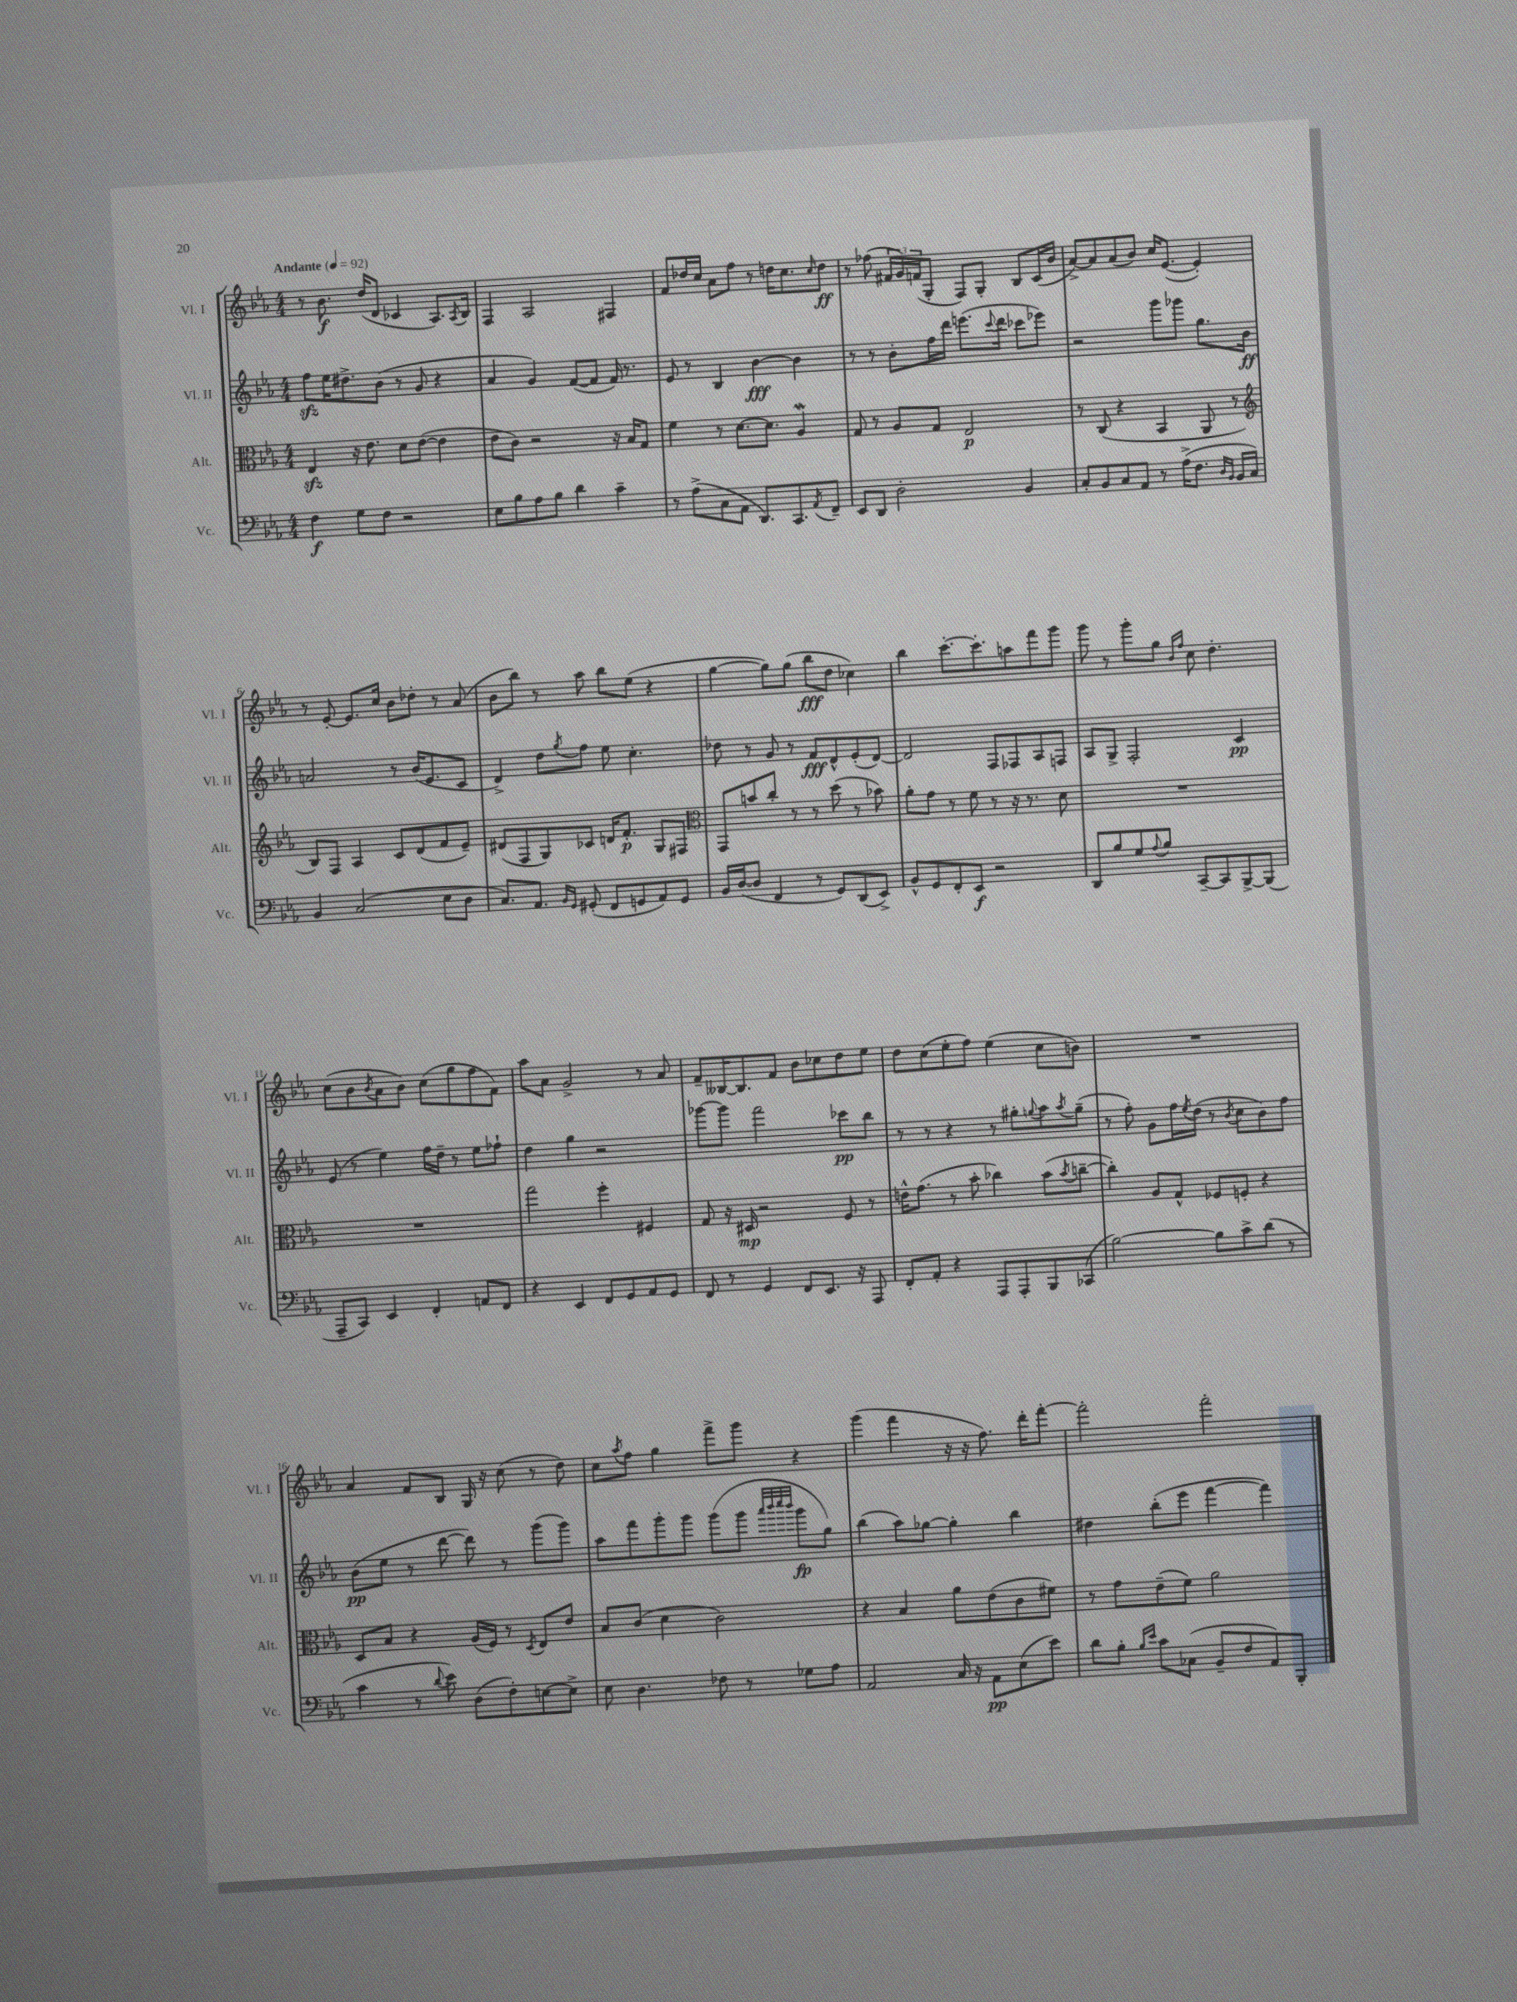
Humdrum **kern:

**kern	**kern	**kern	**kern
*staff4	*staff3	*staff2	*staff1
*clefF4	*clefC3	*clefG2	*clefG2
*k[b-e-a-]	*k[b-e-a-]	*k[b-e-a-]	*k[b-e-a-]
*M4/4	*M4/4	*M4/4	*M4/4
*MM92	*MM92	*MM92	*MM92
4F	4E-	8ff	8r
.	.	16ee-	8.b-
.	.	8.dd#^	.
8G	16r	.	.
.	8.e-	.	(16dd
8F	.	(8b-	8d
2r	8d	8r	4c-
.	([8e-	8g	.
.	4e-]	4r	8.A-)
.	.	.	8qA-
.	.	.	16B-
=	=	=	=
8E-	8e-	4a-	4F
8B-	8c)	.	.
8A-	2r	4g)	2A-
8B-	.	.	.
4d	.	([8f	.
.	.	8f]	.
4c~	16r	16f)	4F#
.	16B-	8.r	.
.	8G	.	.
=	=	=	=
8r	4f	8e-	8f
(8A-^	.	8r	16dd-
.	.	.	16cc
8C	8r	4B-	8a-
8AA-	[8.d	.	8ff
8.DD)	.	[4b-	8r
.	8.d]	.	.
.	.	.	16dd
8.CC	.	.	8.cc
.	4A-	4b-]	.
8qAA-	.	.	16qqcc
8FF~	.	.	8dd
=	=	=	=
8EE-	8G	8r	8r
8DD	8r	8r	(8ff-
2D'	8A-	8b-'	24f#
.	.	.	24g)
.	.	.	(24f
.	8G	16ff	8G'
.	.	16ddd	.
.	2E-	(8.eee	8F)
.	.	.	8G'
.	.	8qqccc	.
.	.	16ddd	.
4BB-	.	8ccc-	8B-
.	.	8eee-)	(16c
.	.	.	16b-
=	=	=	=
8C'	8r	2r	[8a-^)
8BB-	(8C	.	8a-]
8C	4r	.	(8a-
8AA-	.	.	8b-)
8r	4BB-	8ggg	16cc
.	.	.	([8.e-
(16A-^	.	8ggg-	.
8.F	.	.	.
.	8AA-	8.gg	4e-'])
16qqD	.	.	.
16qqBB-	.	.	.
16BB-	8r	.	.
16C)	.	16b-	.
=	=	=	=
*	*clefG2	*	*
4BB-	8B-)	2a	8r
.	8F	.	[8e-'
(2C	4A-	.	8.e-]
.	.	.	16cc
.	8c	8r	8b-
.	(8d	(16b-	8dd-'
.	.	8.e-	.
8E-	8f	.	8r
8D	8e-~)	8c	(8a-
=	=	=	=
8.C)	(8d#	4d^)	8b-
.	8F	.	8bb-)
8.AA-	.	.	.
.	8G)	8dd	8r
16qqBB-	.	.	.
16qqGG	.	8qgg	.
(8GG#'	8c-	8ff	8aa-
8FF	16d	8ee-	8bb-
.	8.f'	.	.
8GG	.	4.cc'	(8ee-
8AA-)	8G	.	4r
8GG	8F#	.	.
=	=	=	=
*	*clefC3	*	*
16BB-	8GG	8dd-	[4gg
([16D	.	.	.
8D]	8b	8r	.
4FF	8cc'	8g	8gg])
.	8r	8r	(8gg
8r	8r	8f	8bb-
8GG)	(8dd	8d^^	8dd
(8DD	8r	(8e-'	4cc-)
8EE-^)	8b-)	[8d)	.
=	=	=	=
8BB-^^	8a-'	2d]	4bb-
8GG	8g	.	.
8FF'	8r	.	[8.ccc'
8EE-	8f	.	.
.	.	.	8.ccc']
2r	8r	8F	.
.	16r	8F-	8aa
.	8.r	.	.
.	.	8A-	8fff
.	8d	8F	8ggg
=	=	=	=
8DD	1r	8A-	8ggg
8B-	.	8G^	8r
8G	.	2F'	8ggg'
8qqA-	.	.	.
8B-	.	.	8gg
.	.	.	16qqb-
.	.	.	16qqff
[8CC~	.	.	8cc
8CC]	.	.	4.dd'
[8BBB-^	.	4c	.
(8BBB-]	.	.	.
=	=	=	=
8AAA-~	1r	(8e-	(8cc
8CC)	.	8r	8b-
.	.	.	8qb-
4EE-	.	4ee-)	8a-
.	.	.	8b-)
4FF'	.	16ff	(8cc
.	.	16dd~	.
.	.	8r	8gg
8AA	.	8ee-	8ff
8FF	.	8ff-`	8f)
=	=	=	=
4r	2gg	4dd	8aa-
.	.	.	8a-
4EE-	.	4gg	2g^
8FF	4ff'	2r	.
8GG	.	.	.
8AA-	4F#	.	8r
8GG	.	.	8a-
=	=	=	=
8FF	8G	[8ggg-	8f~
8r	16r	8ggg-]	[16B--
.	16D#	.	8.B--]
4GG	2r	2fff	.
.	.	.	8f
8FF	.	.	8b-
8.EE-	.	.	8cc-
.	8F	8ccc-	8dd
16r	.	.	.
8AAA-	8r	8bb-	8ee-
=	=	=	=
8FF'	16e^^	8r	8dd
.	(8.g	.	.
8AA-'	.	8r	(8cc
4r	8r	4r	8ee-'
.	8b-'	.	8ff)
8AAA-	4cc-)	8r	(4ee-
8AAA-'	.	8gg#'	.
.	.	8qqgg	.
8BBB-	(8b-	8aa-	8cc
.	8qb-	8qaa-	.
(8CC-	[8cc~	(8gg~	8b)
=	=	=	=
[2B-)	4cc'])	8r	1r
.	.	8ff')	.
.	8A-	8g	.
.	8G^^	16ff	.
.	.	8qee-	.
.	.	(16dd	.
8B-]	8F-	8r	.
.	.	8qb-	.
8c^	8F'	8cc	.
(8d	4r	8b-)	.
8r	.	8ff	.
=	=	=	=
4c	8D	(8b-	4a-
.	8B-	8ee-	.
8r	4r	8r	8f
8qqd	.	.	.
8e-)	.	[8ddd	8B-
(8D	(16A-	8ddd])	16G
.	16F)	.	16r
8F')	8r	8r	(8cc
.	8qD	.	.
[8E	8E-	(8ggg	8r
8E^]	8e-	8ggg)	8dd)
=	=	=	=
8E-	8B-	8aa-	8cc
.	.	.	8qaa-
4.D	(8c	8fff	8ff
.	4d	8ggg'	4gg
.	.	8ggg	.
8F-	2c)	(8ggg	8fff^
8r	.	8ggg	8ggg
.	.	32qqaaa-	.
.	.	32qqbbb-	.
.	.	32qqcccc	.
.	.	32qqbbb-	.
8G-	.	8ggg	4r
8A-	.	8gg)	.
=	=	=	=
2AA-	4r	(4bb-	(4ggg
.	4B-	8aa-)	4fff
.	.	[8gg-	.
16C	8a-	4gg-']	16r
16r	.	.	16r
8AA-	(8e-	.	8.ff)
(8E-	8c	4bb-	.
.	.	.	16ddd'
8e-)	8f#)	.	[8fff'
=	=	=	=
8d	8r	4dd#	2fff']
8B-'	8g	.	.
16qqB-	.	.	.
16qqe-	.	.	.
8c	(8e-~	(8bb-'	.
(8C-	8f)	8eee-	.
8BB-~	2a-	[4fff	2fff'
8F	.	.	.
8AA-)	.	4fff])	.
8BBB-'	.	.	.
==	==	==	==
*-	*-	*-	*-
